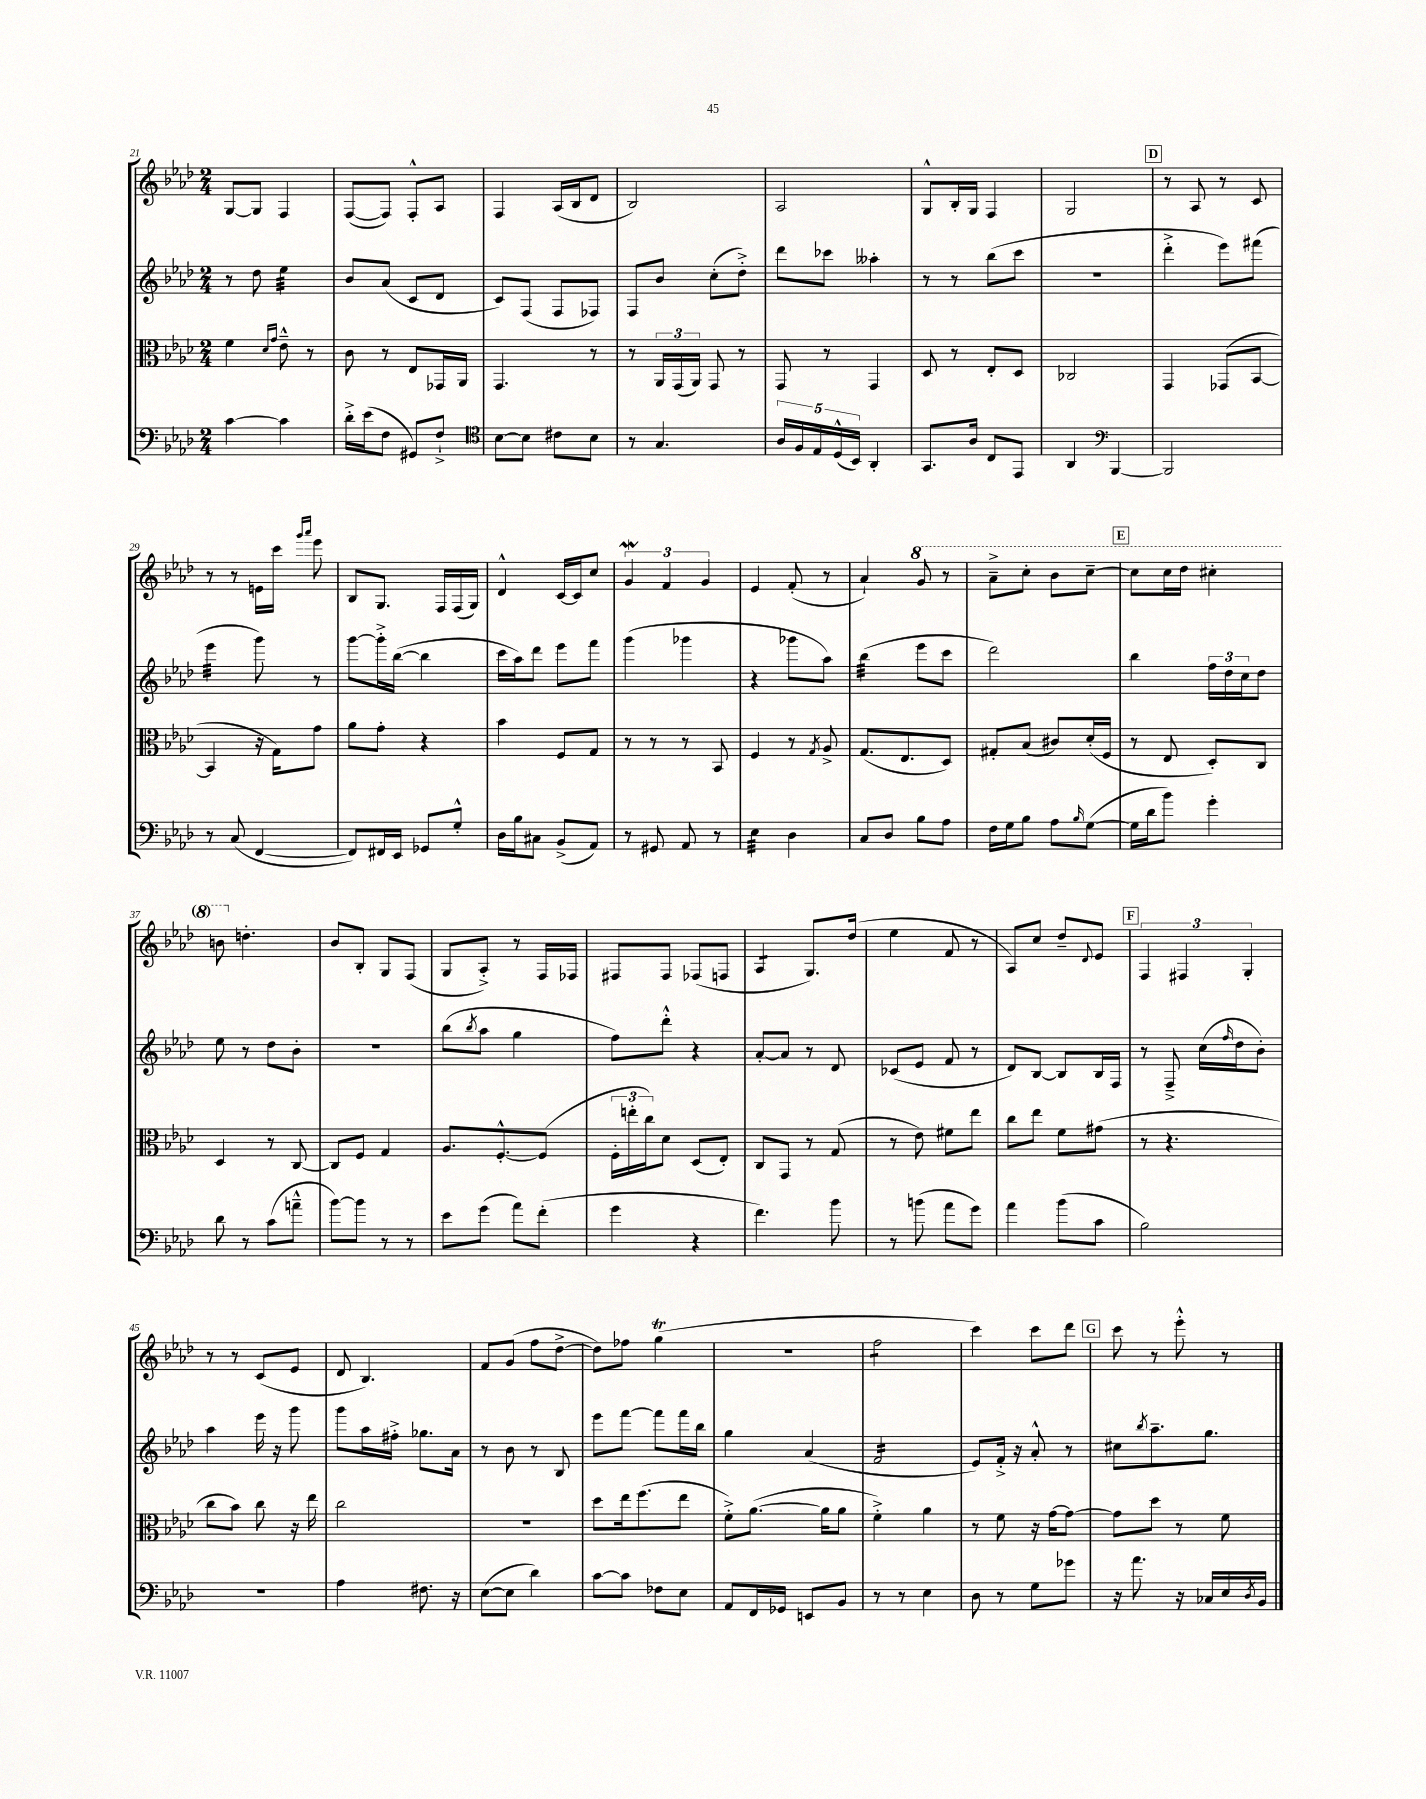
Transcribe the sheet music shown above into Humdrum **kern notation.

**kern	**kern	**kern	**kern
*staff4	*staff3	*staff2	*staff1
*clefF4	*clefC3	*clefG2	*clefG2
*k[b-e-a-d-]	*k[b-e-a-d-]	*k[b-e-a-d-]	*k[b-e-a-d-]
*M2/4	*M2/4	*M2/4	*M2/4
[4c	4f	8r	[8G
.	.	8dd-	8G]
.	16qqd-	.	.
.	16qqg	.	.
4c]	8e-~^^	4ee-	4F
.	8r	.	.
=	=	=	=
16d-'^	8c	8b-	([8F
(16e-	.	.	.
8F	8r	(8a-	8F])
8GG#)	8E-	8c	8F'^^
8F`^	16GG-	8d-	8A-
.	16AA-	.	.
=	=	=	=
*clefC4	*	*	*
[8B-	4.GG	8c)	4F
8B-]	.	(8F	.
8c#	.	8F	(16A-
.	.	.	16B-
8B-	8r	8F-)	8d-
=	=	=	=
8r	8r	8F	2B-)
4.G	24AA-	8b-	.
.	(24GG	.	.
.	24AA-)	.	.
.	8GG	(8cc'	.
.	8r	8dd-'^)	.
=	=	=	=
20A-	8GG	8ddd-	2A-
20F	.	.	.
20E-	.	.	.
.	8r	8ccc-	.
(20D-^^	.	.	.
20BB-)	.	.	.
4AA-'	4GG	4aa--'	.
=	=	=	=
8.GG	8D-	8r	8G^^
.	8r	8r	16B-'
16A-	.	.	16G
8C	8E-'	(8bb-	4F
8EE-	8D-	8ccc	.
=	=	=	=
4AA-	2C-	2r	2G
*clefF4	*	*	*
[4BBB-	.	.	.
=	=	=	=
2BBB-]	4GG	4ddd-'^	8r
.	.	.	8A-
.	(8GG-	8eee-)	8r
.	[8BB-	(8fff#	8c
=	=	=	=
8r	4BB-]	4eee-	8r
(8C	.	.	8r
[4FF	16r	8ggg)	16e
.	16G)	.	16ccc
.	.	.	16qqggg
.	.	.	16qqaaa-
.	8g	8r	8eee-
=	=	=	=
8FF])	8a-	[8ggg	8B-
16FF#	8g'	16ggg'^]	8.G
16EE-	.	([16bb-	.
8GG-	4r	4bb-]	.
.	.	.	16F
8G'^^	.	.	(16F
.	.	.	16G)
=	=	=	=
16D-	4b-	16ccc	4d-^^
16B-	.	16aa-)	.
8C#	.	8ddd-	.
(8BB-^	8F	8eee-	[16c
.	.	.	16c]
8AA-)	8G	8fff	8cc
=	=	=	=
8r	8r	(4ggg	6g
8GG#	8r	.	.
.	.	.	6f
8AA-	8r	4ggg-	.
.	.	.	6g
8r	8BB-	.	.
=	=	=	=
4E-	4F	4r	4e-
4D-	8r	8ggg-	(8f'
.	8qG	.	.
.	8A-^	8aa-)	8r
=	=	=	=
8C	(8.G	(4bb-	4a-`)
8D-	.	.	.
.	8.E-	.	.
8B-	.	8eee-	8gg
8A-	8D-)	8ccc	8r
=	=	=	=
16F	8G#'	2ddd-)	8aa-~^
16G	.	.	.
8B-	(8B-	.	8ccc'
8A-	8c#)	.	8bb-
16qqB-	.	.	.
([8G	(16d-'	.	[8ccc~
.	16F	.	.
=	=	=	=
16G]	8r	4bb-	8ccc]
16d-	.	.	.
8b-)	8E-	.	16ccc
.	.	.	16ddd-
4g'	8D-')	24ff	4ccc#'
.	.	24dd-	.
.	.	24cc	.
.	8C	8dd-	.
=	=	=	=
8d-	4D-	8ee-	8bb
8r	.	8r	4.dd'
(8c	8r	8dd-	.
8a~^^	[8C	8b-'	.
=	=	=	=
[8b-)	8C]	2r	8b-
8b-]	8F	.	8B-'
8r	4G	.	8G
8r	.	.	(8F
=	=	=	=
8e-	8.A-	(8bb-	8G
.	.	8qbb-	.
(8g	.	8aa-	8A-'^)
.	[8.F'^^	.	.
8a-)	.	4gg	8r
(8f'	(8F]	.	16F
.	.	.	16F-
=	=	=	=
4g	24F'	8ff)	8F#
.	24ee'	.	.
.	24cc)	.	.
.	8d-	8ddd-'^^	8F#
4r	(8D-	4r	(8F-
.	8E-')	.	8F
=	=	=	=
4.f)	8C	[8a-'	4A-
.	8GG	8a-]	.
.	8r	8r	8.G)
8b-	(8G	8d-	.
.	.	.	(16dd-
=	=	=	=
8r	8r	(8c-	4ee-
(8b	8e-)	8e-	.
8a-	8f#	8f	8f
8g)	8ee-	8r	8r
=	=	=	=
4a-	8cc	8d-)	8A-)
.	8ee-	[8B-	8cc
(8b-	8f	8B-]	8dd-~
.	.	.	8qqd-
8c	(8g#	16B-	8e-
.	.	16F	.
=	=	=	=
2B-)	8r	8r	6F
.	4.r	8F~^	.
.	.	.	6F#
.	.	(16cc	.
.	.	16qqff	.
.	.	16dd-	.
.	.	.	6G'
.	.	8b-')	.
=	=	=	=
2r	8cc	4aa-	8r
.	8b-)	.	8r
.	8cc	16eee-	(8c
.	.	16r	.
.	16r	8ggg	8e-
.	16ee-	.	.
=	=	=	=
4A-	2cc	8ggg	8d-
.	.	16aa-	4.B-)
.	.	16ff#'^	.
8.F#	.	8.gg-	.
16r	.	16a-	.
=	=	=	=
([8E-	2r	8r	8f
8E-]	.	8b-	(8g
4d-)	.	8r	8ff
.	.	8B-	[8dd-^
=	=	=	=
[8c	8dd-	8eee-	8dd-])
8c]	16ee-	[8fff	8ff-
.	(8.ff	.	.
8F-	.	8fff]	(4gg
8E-	8ee-	16fff	.
.	.	16bb-	.
=	=	=	=
8AA-	8f'^)	4gg	2r
16FF	([8.a-	.	.
16GG-	.	.	.
8EE	.	(4a-	.
.	16a-]	.	.
8BB-	8a-	.	.
=	=	=	=
8r	4f'^)	2f	2ff
8r	.	.	.
4E-	4a-	.	.
=	=	=	=
8D-	8r	8e-)	4ccc)
8r	8f	16f'^	.
.	.	16r	.
8G	16r	8a-'^^	8ccc
.	[16g	.	.
8g-	8g_	8r	8ddd-
=	=	=	=
16r	8g]	8cc#	8ccc
8.a-	.	.	.
.	.	8qbb-	.
.	8dd-	8.aa-~	8r
16r	8r	.	8eee-'^^
16C-	.	8.gg	.
16E-	8f	.	8r
8qD-	.	.	.
16BB-	.	.	.
==	==	==	==
*-	*-	*-	*-
